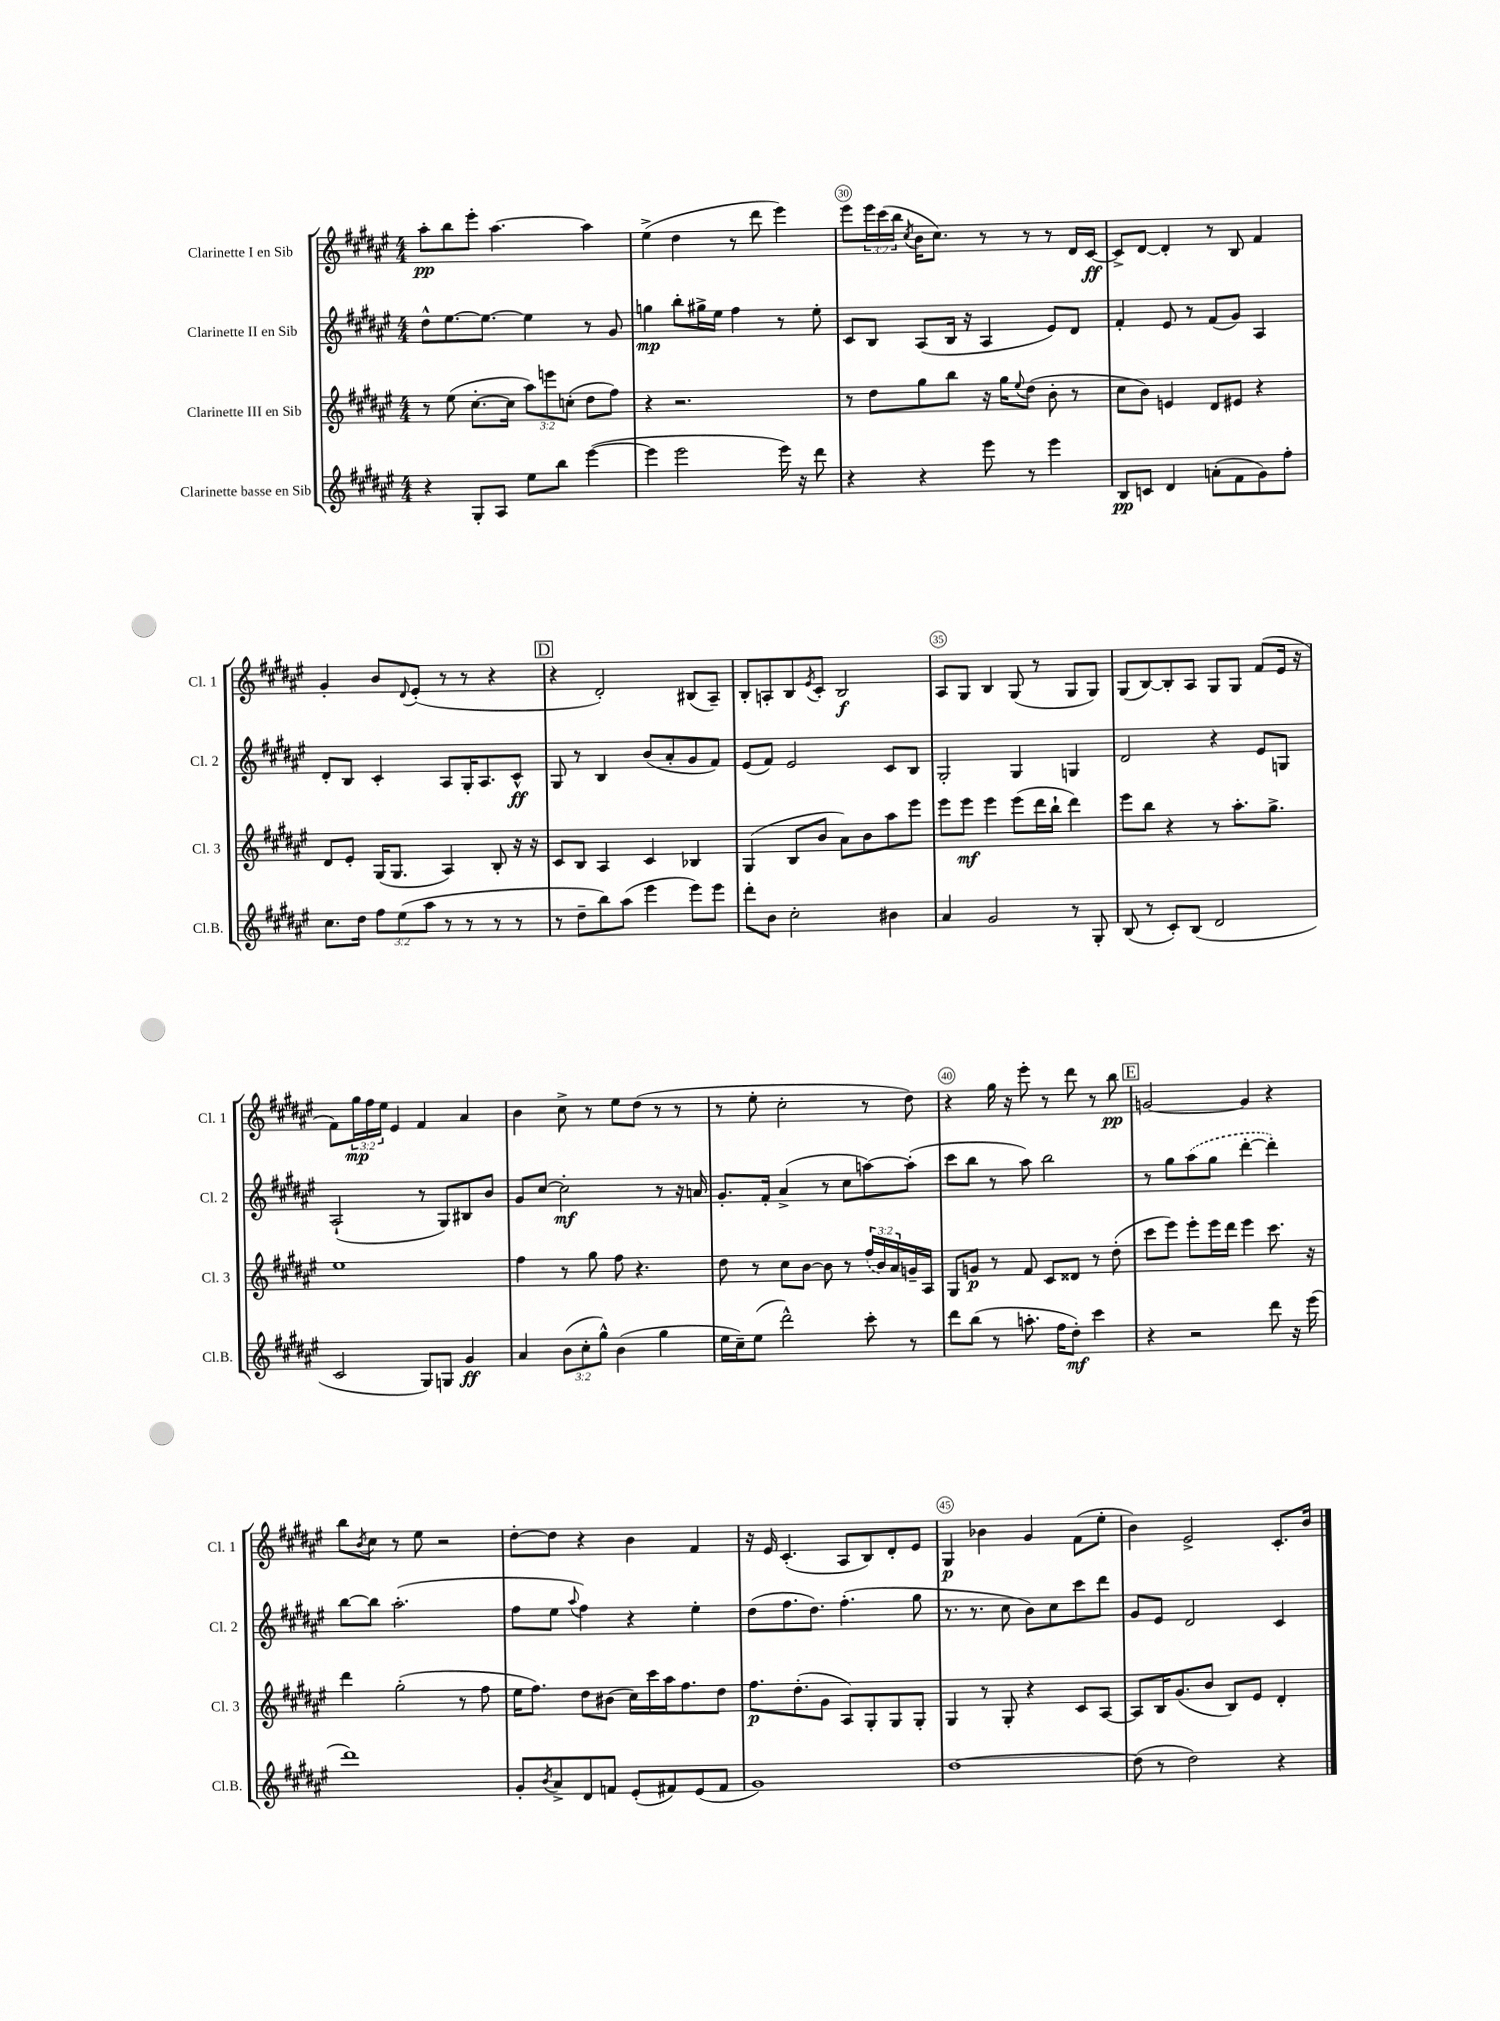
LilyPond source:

<<
\new StaffGroup <<
\new Staff = "s0" \with { instrumentName = "Clarinette I en Sib" shortInstrumentName = "Cl. 1" } {
    \clef treble \key fis \major \numericTimeSignature \time 4/4 \override Staff.TupletNumber.text = #tuplet-number::calc-fraction-text
    ais''8-.\pp b''8 eis'''8-. ais''4.~ ais''4 |
    eis''4->( dis''4 r8 dis'''8 eis'''4) |
    eis'''8 \tuplet 3/2 { eis'''16 cis'''16( b''16 } \acciaccatura { cis''8 } b'16 cis''8.) r8 r8 r8 dis'16 cis'16~\ff |
    cis'8-> dis'8~ dis'4-. r8 b8 fis'4 |
    gis'4-. b'8 \appoggiatura { dis'8 } eis'8-.( r8 r8 r4 |
    \mark \markup { \box "D" } r4 dis'2-.) bis8( ais8--) |
    b8-. a8-. b8 \acciaccatura { eis'8 } cis'8-. b2\f |
    ais8 gis8 b4 gis8( r8 gis8 gis8) |
    gis8( b8~) b8-. ais8 gis8 gis8 fis'8( eis'16 r16 |
    fis'8) \tuplet 3/2 { gis''16\mp fis''16 eis''16 } eis'4 fis'4 ais'4 |
    b'4 cis''8-> r8 eis''8 dis''8( r8 r8 |
    r8 eis''8-. cis''2-. r8 dis''8) |
    r4 gis''16 r16 eis'''8-. r8 dis'''8 r8 b''8\pp |
    \mark \markup { \box "E" } g'2~ g'4 r4 |
    b''8 \acciaccatura { b'8 } cis''8 r8 eis''8 r2 |
    dis''8~-. dis''8 r4 b'4 fis'4 |
    r16 eis'16 cis'4.-.( ais8 b8) dis'8-. eis'8 |
    gis4\p bes'4 gis'4 fis'8( eis''8-. |
    b'4) eis'2-> cis'8.-. b'16 \bar "|." |
}
\new Staff = "s1" \with { instrumentName = "Clarinette II en Sib" shortInstrumentName = "Cl. 2" } {
    \clef treble \key fis \major \numericTimeSignature \time 4/4
    dis''8-^ eis''8.~ eis''8.~ eis''4 r8 gis'8 |
    g''4\mp b''8-. gis''16-> eis''16 fis''4 r8 eis''8-. |
    cis'8 b8 ais8( b16 r16 ais4 eis'8) dis'8 |
    fis'4-. eis'8 r8 fis'8( gis'8) ais4 |
    dis'8-. b8 cis'4-. ais8 gis16-. ais8. cis'8-^\ff |
    \mark \markup { \box "D" } gis8 r8 b4 b'8( ais'8-. gis'8 fis'8) |
    eis'8( fis'8) eis'2 cis'8 b8 |
    gis2-. gis4 g4 |
    dis'2 r4 eis'8 g8 |
    ais2-!( r8 gis8) bis8 b'8 |
    gis'8 cis''8~ cis''2-.\mf r8 r16 a'16 |
    gis'8.-. fis'16-. ais'4->( r8 cis''8 a''8~) a''8-.( |
    cis'''8 b''8 r8 ais''8) b''2 |
    \mark \markup { \box "E" } r8 gis''8 \once \slurDashed ais''8( gis''8 dis'''4~-. dis'''4-.) |
    b''8~ b''8 ais''2.-.( |
    fis''8 eis''8 \appoggiatura { ais''8 } fis''4) r4 eis''4-. |
    dis''8( fis''8. dis''8.) fis''4.-.( gis''8 |
    r8. r8. cis''8 b'8) cis''8 cis'''8 dis'''8 |
    gis'8 eis'8 dis'2 cis'4 \bar "|." |
}
\new Staff = "s2" \with { instrumentName = "Clarinette III en Sib" shortInstrumentName = "Cl. 3" } {
    \clef treble \key fis \major \numericTimeSignature \time 4/4 \override Staff.TupletNumber.text = #tuplet-number::calc-fraction-text
    r8 eis''8( cis''8.~-. cis''16 \tuplet 3/2 { ais''8) e'''8 c''8-.( } dis''8 fis''8) |
    r4 r2. |
    r8 dis''8 gis''8 b''8 r16 gis''16 \appoggiatura { eis''8 } dis''8( b'8-. r8 |
    cis''8 b'8) e'4 dis'8 eis'8 r4 |
    dis'8 eis'8-. gis16( gis8. ais4) b8-. r16 r16 |
    \mark \markup { \box "D" } cis'8 b8 ais4 cis'4 bes4 |
    gis4( b8 b'8 ais'8) b'8 ais''8 eis'''8 |
    eis'''8 eis'''8\mf eis'''4 eis'''8( dis'''16 b''16-! dis'''4) |
    eis'''8 b''8 r4 r8 ais''8.-. gis''8.-> |
    eis''1 |
    fis''4 r8 gis''8 fis''8 r4. |
    dis''8 r8 cis''8 b'8~ b'8 r8 \tuplet 3/2 { \once \slurDashed fis''16( b'16) ais'16 } g'16-- ais16 |
    gis8 g'8\p r8 fis'8 cis'8 disis'8 r8 dis''8-.( |
    \mark \markup { \box "E" } cis'''8 eis'''8) eis'''8-. eis'''16 dis'''16 eis'''4 cis'''8. r16 |
    dis'''4 gis''2-.( r8 fis''8 |
    eis''16 fis''8.) dis''8 bis'8( cis''16) cis'''16 ais''16 fis''8. dis''8 |
    fis''8.\p dis''8.-.( gis'8 ais8) gis8-. gis8 gis8-. |
    gis4 r8 gis8-. r4 cis'8 ais8~ |
    ais8 b16 gis'8.( b'8 b8) eis'8 dis'4-. \bar "|." |
}
\new Staff = "s3" \with { instrumentName = "Clarinette basse en Sib" shortInstrumentName = "Cl.B." } {
    \clef treble \key fis \major \numericTimeSignature \time 4/4 \override Staff.TupletNumber.text = #tuplet-number::calc-fraction-text
    r4 gis8-. ais8 eis''8 b''8 eis'''4~( |
    eis'''4 eis'''2 eis'''16) r16 dis'''8 |
    r4 r4 eis'''8 r8 eis'''4 |
    b8\pp c'8 dis'4 a'8-.( fis'8 gis'8) fis''8-. |
    cis''8. dis''16 \tuplet 3/2 { fis''8 eis''8( ais''8 } r8 r8 r8 r8 |
    \mark \markup { \box "D" } r8 dis''8-- b''8) ais''8( eis'''4 eis'''8) eis'''8 |
    dis'''8-. b'8 cis''2-. bis'4 |
    ais'4 gis'2 r8 gis8-. |
    b8( r8 cis'8-.) b8( dis'2 |
    cis'2 gis8) g8 gis'4\ff |
    ais'4 \tuplet 3/2 { b'8( cis''8-. gis''8-^) } b'4( gis''4 |
    eis''16 cis''16--) eis''8( dis'''2-^) cis'''8-. r8 |
    dis'''8 b''8( r8 a''8.-. fis''16 dis''8-.\mf) cis'''4 |
    \mark \markup { \box "E" } r4 r2 dis'''8 r16 eis'''16( |
    dis'''1) |
    gis'8-. \acciaccatura { b'8 } ais'8-> dis'8 f'8 eis'8-.( fis'8) eis'8( fis'8 |
    gis'1) |
    dis''1~ |
    dis''8( r8 dis''2) r4 \bar "|." |
}
>>
>>
\layout { \context { \Score currentBarNumber = #28 \override BarNumber.break-visibility = ##(#f #t #t) barNumberVisibility = #(every-nth-bar-number-visible 5) \override BarNumber.stencil = #(make-stencil-circler 0.1 0.3 ly:text-interface::print) } }
